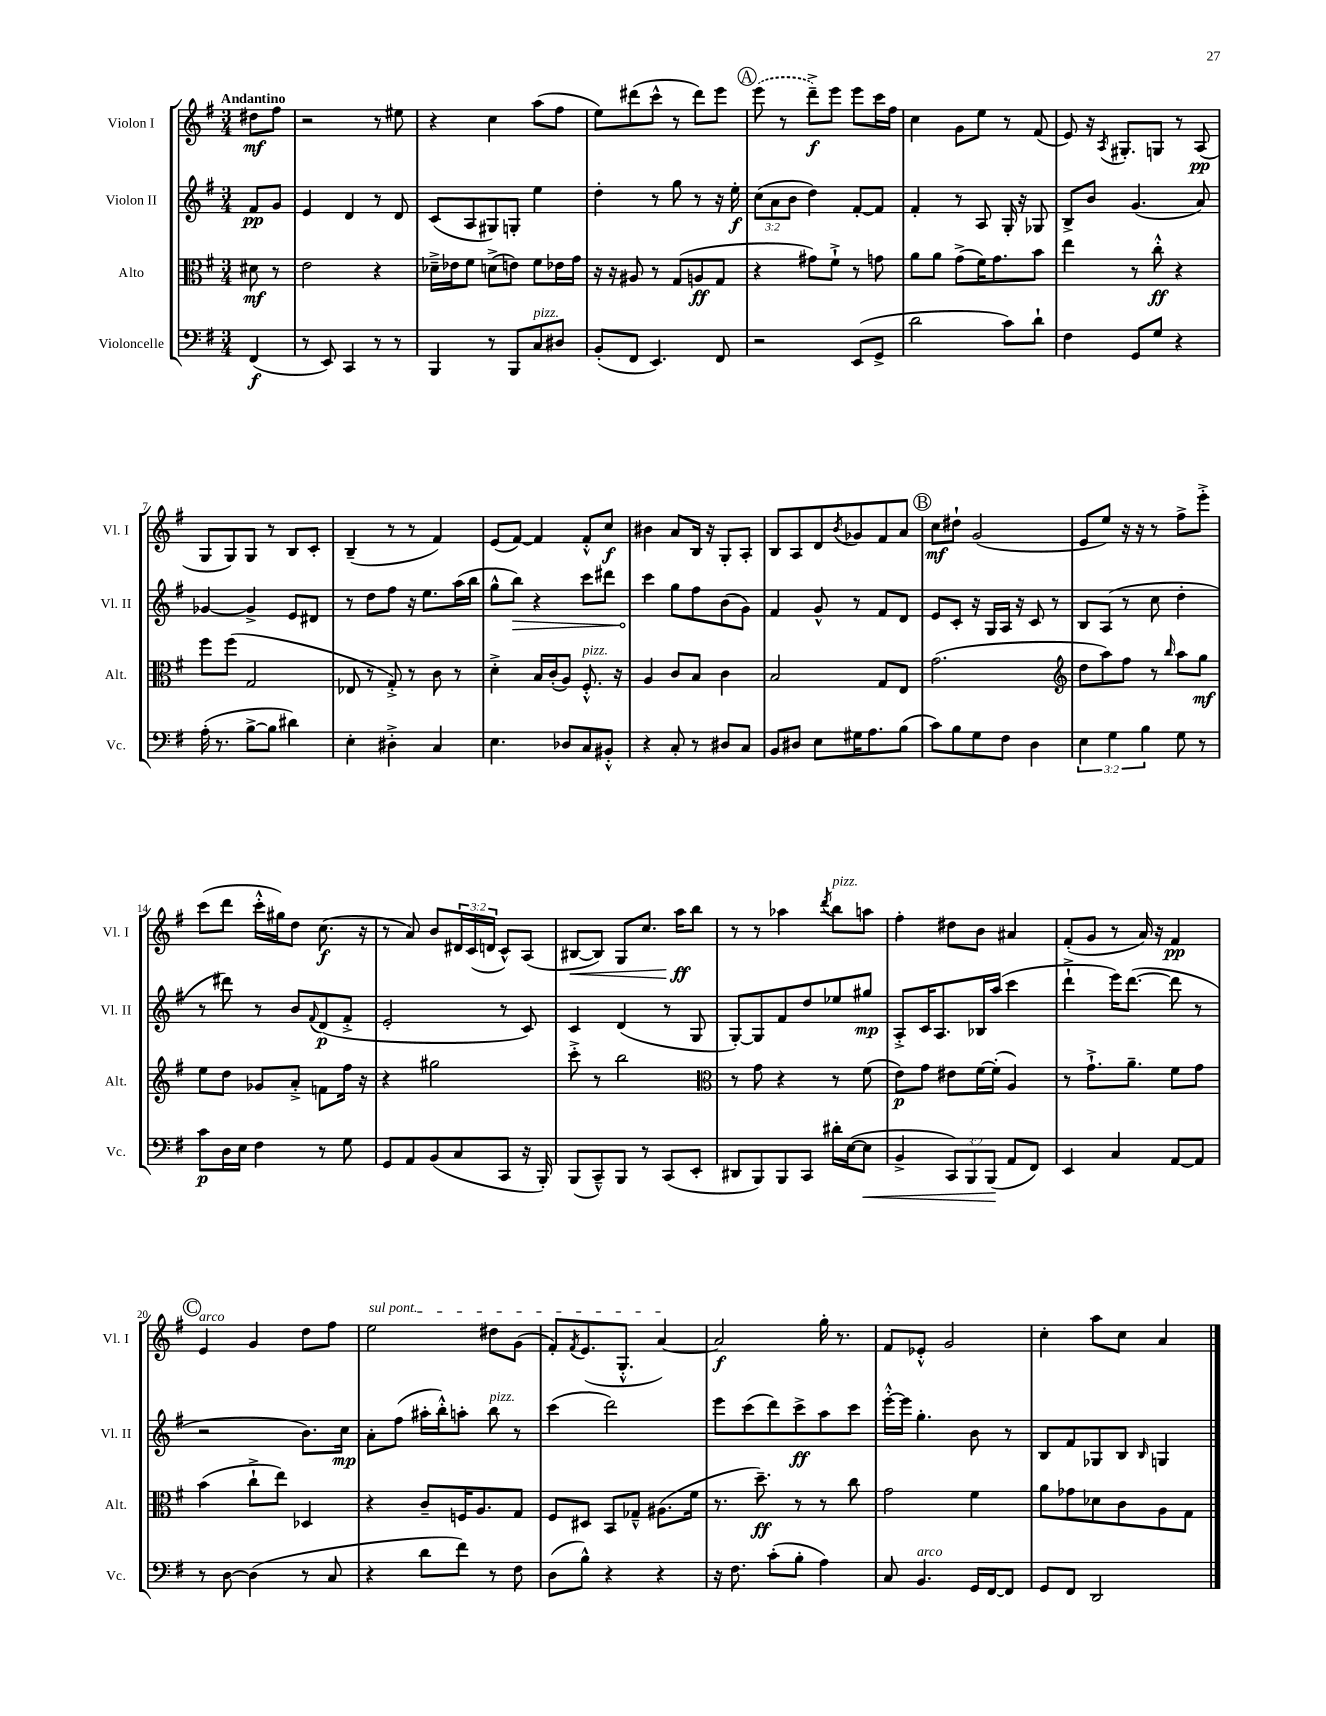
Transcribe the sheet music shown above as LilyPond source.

<<
\new StaffGroup <<
\new Staff = "s0" \with { instrumentName = "Violon I" shortInstrumentName = "Vl. I" } {
    \clef treble \key g \major \numericTimeSignature \time 3/4 \override Staff.TupletNumber.text = #tuplet-number::calc-fraction-text \partial 4 \tempo "Andantino"
    dis''8\mf fis''8 |
    r2 r8 eis''8 |
    r4 c''4 a''8( fis''8 |
    e''8) dis'''8( c'''8-^ r8 dis'''8) e'''8 |
    \mark \markup { \circle "A" } \once \slurDashed e'''8( r8 d'''8--->\f) e'''8 e'''8 c'''16 fis''16 |
    c''4 g'8 e''8 r8 fis'8( |
    e'8) r16 \acciaccatura { a8 } gis8.-. g8 r8 a8\pp( |
    g8 g8) g8 r8 b8 c'8-. |
    b4--( r8 r8 fis'4) |
    e'8( fis'8~) fis'4 fis'8-.-^ c''8\f |
    bis'4 a'8 b16 r16 g8-. a8-. |
    b8 a8 d'8 \acciaccatura { b'8 } ges'8 fis'8 a'8 |
    \mark \markup { \circle "B" } c''8\mf dis''8-! g'2( |
    e'8 e''8) r16 r16 r8 fis''8-> e'''8-.-> |
    c'''8( d'''8 c'''16-.-^ gis''16) d''8 c''8.\f( r16 |
    r8 a'8) b'8 \tuplet 3/2 { dis'16 c'16( d'16 } c'8-^) a8( |
    bis8~\< bis8) g8 c''8. a''16\ff\! b''8 |
    r8 r8 aes''4 \acciaccatura { d'''8 } b''8^\markup { \italic "pizz." } a''8 |
    fis''4-. dis''8 b'8 ais'4 |
    fis'8-.( g'8 r8 a'16) r16 fis'4\pp |
    \mark \markup { \circle "C" } e'4^\markup { \italic "arco" } g'4 d''8 fis''8 |
    \once \override TextSpanner.bound-details.left.text = \markup { \italic "sul pont." } e''2\startTextSpan dis''8 g'8( |
    fis'8-.) \acciaccatura { fis'8 } e'8.( g8.-.-^ a'4~\stopTextSpan) |
    a'2\f g''16-. r8. |
    fis'8 ees'8-.-^ g'2 |
    c''4-. a''8 c''8 a'4 \bar "|." |
}
\new Staff = "s1" \with { instrumentName = "Violon II" shortInstrumentName = "Vl. II" } {
    \clef treble \key g \major \numericTimeSignature \time 3/4 \override Staff.TupletNumber.text = #tuplet-number::calc-fraction-text \partial 4
    fis'8\pp g'8 |
    e'4 d'4 r8 d'8 |
    c'8( a8 gis8) g8-. e''4 |
    d''4-. r8 g''8 r8 r16 e''16-.\f |
    \mark \markup { \circle "A" } \tuplet 3/2 { c''8( a'8 b'8 } d''4) fis'8~-. fis'8 |
    fis'4-. r8 a8 g16-. r16 ges8 |
    b8-> b'8 g'4.( a'8) |
    ges'4~ ges'4-> e'8 dis'8 |
    r8 d''8 fis''8 r16 e''8. a''16( b''16 |
    g''8-^ \once \override Hairpin.circled-tip = ##t b''8\>) r4 c'''8 dis'''8 |
    c'''4\! g''8 fis''8 b'8( g'8) |
    fis'4 g'8-^ r8 fis'8 d'8 |
    \mark \markup { \circle "B" } e'8 c'8-. r16 g16 a16 r16 c'8 r8 |
    b8 a8( r8 c''8 d''4-. |
    r8 dis'''8) r8 b'8 \appoggiatura { fis'8 } d'8\p( fis'8-.-> |
    e'2-. r8 c'8) |
    c'4 d'4( r8 g8 |
    g8~-.) g8 fis'8 d''8 ees''8 gis''8\mp |
    a8-.-> c'16 a8. bes16 a''16( c'''4 |
    d'''4-!-> e'''16) d'''8.~( d'''8 r8 |
    \mark \markup { \circle "C" } r2 b'8.) c''16\mp |
    a'8-. fis''8( ais''16-. b''16-.-^) a''8-. b''8^\markup { \italic "pizz." } r8 |
    c'''4( d'''2) |
    e'''8 c'''8( d'''8) c'''8->\ff a''8 c'''8 |
    e'''16~-.-^ e'''16 g''4.-. b'8 r8 |
    b8 fis'8 ges8 b8 \grace { b16 } g4 \bar "|." |
}
\new Staff = "s2" \with { instrumentName = "Alto" shortInstrumentName = "Alt." } {
    \clef alto \key g \major \numericTimeSignature \time 3/4 \partial 4
    dis'8\mf r8 |
    e'2 r4 |
    des'16---> ees'16 fis'8 d'8->( e'8) fis'8 ees'16 g'16 |
    r16 r16 ais8 r8 g8( a8\ff g8 |
    \mark \markup { \circle "A" } r4 gis'8) fis'8-!-> r8 g'8 |
    a'8 a'8 g'8->( fis'16) g'8. b'8 |
    e''4 r8 c''8-.-^\ff r4 |
    fis''8 fis''8( g2 |
    ees8 r8 g8-.->) r8 c'8 r8 |
    d'4-.-> b16 c'16-.( a8) fis8.-.-^^\markup { \italic "pizz." } r16 |
    a4 c'8 b8 c'4 |
    b2 g8 e8 |
    \mark \markup { \circle "B" } g'2.( |
    \clef treble d''8 a''8) fis''8 r8 \grace { b''16 } a''8 g''8\mf |
    e''8 d''8 ges'8 a'8-.-> f'8 fis''16 r16 |
    r4 gis''2 |
    c'''8-.-> r8 b''2 |
    \clef alto r8 g'8 r4 r8 fis'8( |
    e'8\p) g'8 eis'8 fis'16~ fis'16-.( a4) |
    r8 g'8.-!-> a'8.-- fis'8 g'8 |
    \mark \markup { \circle "C" } b'4( c''8-!-> e''8) des4 |
    r4 c'8-- f16 a8. g8 |
    fis8 dis8 b,8 ges8---^ ais8.( fis'16 |
    r8. d''8.--\ff) r8 r8 c''8 |
    g'2 fis'4 |
    a'8 ges'8 des'8 c'8 a8 g8 \bar "|." |
}
\new Staff = "s3" \with { instrumentName = "Violoncelle" shortInstrumentName = "Vc." } {
    \clef bass \key g \major \numericTimeSignature \time 3/4 \override Staff.TupletNumber.text = #tuplet-number::calc-fraction-text \partial 4
    fis,4\f( |
    r8 e,8) c,4 r8 r8 |
    b,,4 r8 b,,8 c8^\markup { \italic "pizz." } dis8 |
    b,8-.( fis,8 e,4.) fis,8 |
    \mark \markup { \circle "A" } r2 e,8( g,8-> |
    d'2 c'8) d'8-! |
    fis4 g,8 g8 r4 |
    a16-.( r8. b8~-> b8 dis'4) |
    e4-. dis4-.-> c4 |
    e4. des8 c8 bis,8-.-^ |
    r4 c8-. r8 dis8 c8 |
    b,8 dis8 e8 gis16 a8. b8( |
    \mark \markup { \circle "B" } c'8) b8 g8 fis8 d4 |
    \tuplet 3/2 { e4 g4 b4 } g8 r8 |
    c'8\p d16 e16 fis4 r8 g8 |
    g,8 a,8 b,8( c8 c,8 r16 b,,16-.) |
    b,,8( c,8---^) b,,8 r8 c,8( e,8-. |
    dis,8 b,,8) b,,8 c,8 dis'16-. e16~( e8\< |
    b,4-> \tuplet 3/2 { c,8) b,,8 b,,8\!( } a,8 fis,8) |
    e,4 c4 a,8~ a,8 |
    \mark \markup { \circle "C" } r8 d8~ d4( r8 c8 |
    r4 d'8 fis'8) r8 fis8 |
    d8( b8-^) r4 r4 |
    r16 fis8. c'8-.( b8-. a4) |
    c8 b,4.^\markup { \italic "arco" } g,16 fis,16~ fis,8 |
    g,8 fis,8 d,2 \bar "|." |
}
>>
>>
